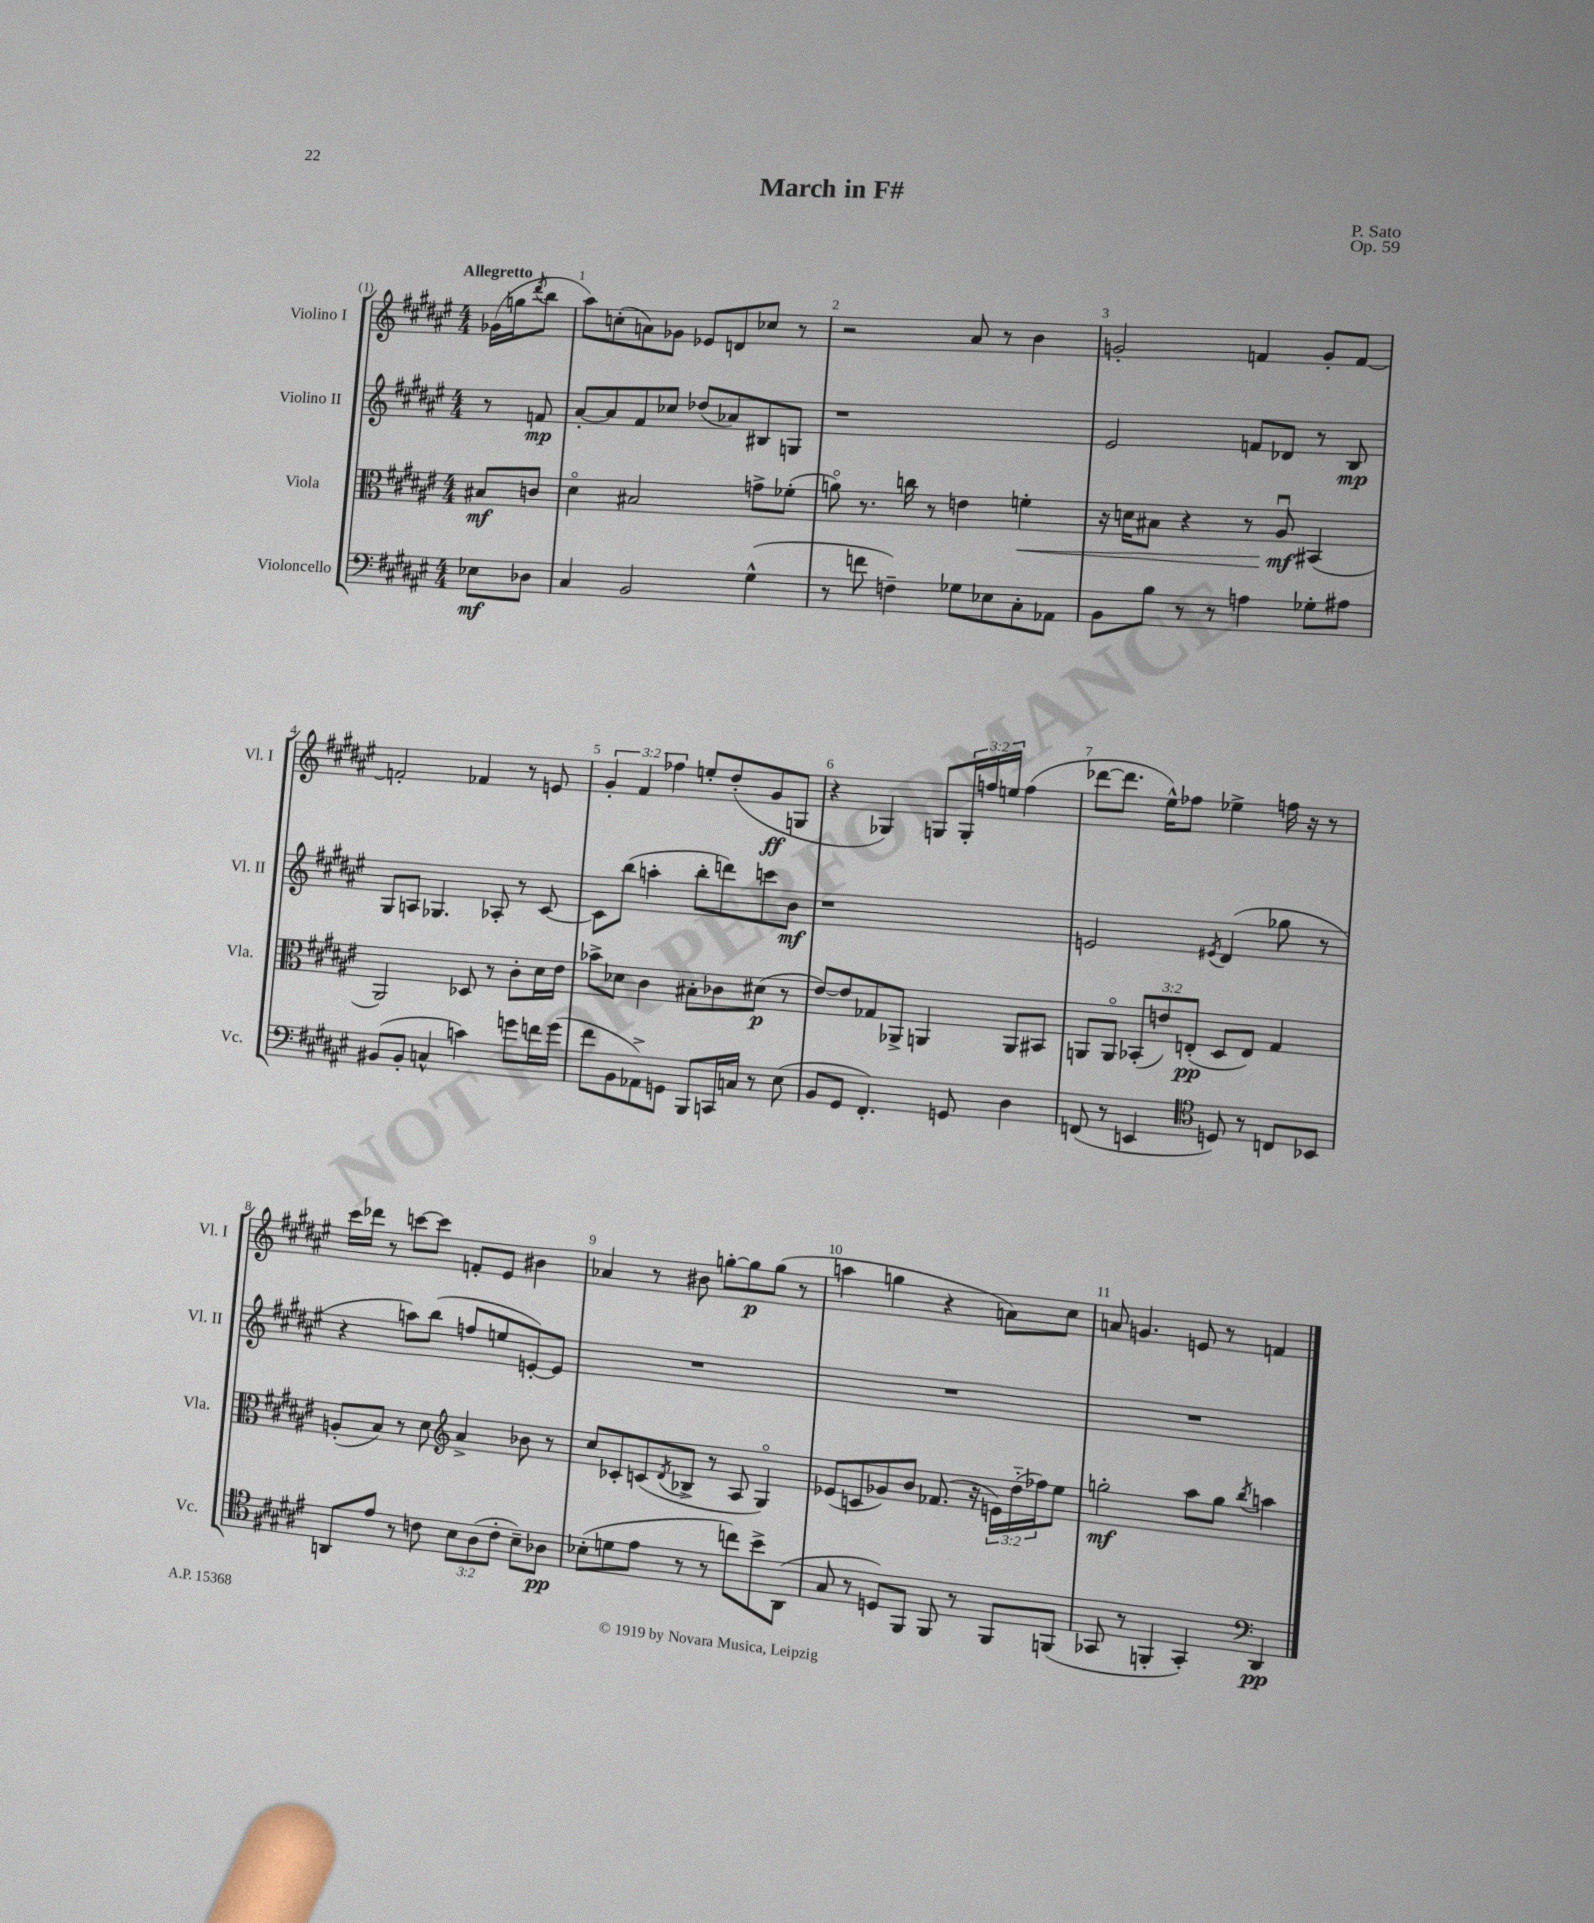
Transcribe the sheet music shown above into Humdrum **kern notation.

**kern	**kern	**kern	**kern
*staff4	*staff3	*staff2	*staff1
*clefF4	*clefC3	*clefG2	*clefG2
*k[f#c#g#d#a#e#]	*k[f#c#g#d#a#e#]	*k[f#c#g#d#a#e#]	*k[f#c#g#d#a#e#]
*M4/4	*M4/4	*M4/4	*M4/4
8E-\L	8B#/L	8r	(16g-\LL
.	.	.	16gg\J
.	.	.	8qddd#/
8D-\J	8c/J	8f/	8bb\J
=	=	=	=
4C#/	4d#o\	[8a#'/L	8aa#\L)
.	.	8a#/]	(8cc'\
2BB/	2B#/	8f#/	8a\)
.	.	8cc-/J	8g-\J
.	.	(8dd-/L	8e-/L
.	.	8a-/)	8d/
(4G#^^\	8g^\L	8B#/	8cc-/J
.	(8f-'\J	8G/J	8r
=	=	=	=
8r	8ao\)	1r	2r
8f\	8.r	.	.
4F~\)	.	.	.
.	16cc\	.	.
.	8r	.	.
8G-\L	4e\	.	8a#/
8E-\	.	.	8r
8C#'\	4f'\	.	4b\
8AA-\J	.	.	.
=	=	=	=
8BB\L	16r	2e#/	2g'/
.	16d\LK	.	.
8B\J	8B#\J	.	.
8r	4r	.	.
8r	.	.	.
4A\	8r	8f/L	4f/
.	8A#u/	8d-/J	.
8G-'\L	(4BB#/	8r	8g'/L
8A#\J	.	8B/	[8f/J
=	=	=	=
(8BB#/L	2AA#/)	8G#/L	2f'/]
8BB#'/J	.	8A/J	.
4C^^/	.	4.G-/	.
4c\)	8D-/	.	4f-/
.	8r	8A-'/	.
8g\L	8c#'\L	8r	8r
16f\L	16d#\L	[8c#/	8e/
(16g\JJ	16e#\JJ	.	.
=	=	=	=
8f#\L	8b-^\L	8c#\]L	6g#'/
8BB\	8d-\J	(8bb\J	.
.	.	.	6f#/
8AA-^\)	4c#\	4aa'\	.
.	.	.	6ff-\
8GG\J	.	.	.
8BBB/L	8B#'\L	8bb'\L	8ee'/L
16CC/L	8c-\	8ddd\)	(8dd#'/
16C/JJ	.	.	.
8r	(8d#\J	8ccc\	8g#/
(8E#\	8r	8b\J	8G/J
=	=	=	=
8BB/L	[8e#/L)	1r	4r
8GG#/J	8e#/]	.	.
4.FF#'/)	8G-/	.	4G-/)
.	8AA-^/J	.	.
.	4AA/	.	8G/L
8GG/	.	.	24G'/L
.	.	.	24ff/
.	.	.	24ee/JJ
4D#\	8AA/L	.	(4ff\
.	8BB#/J	.	.
=	=	=	=
(8FF/	8AA/L	2e/	[8ddd-\L
8r	8AAo/J	.	8.ddd-\]J
4EE/	(12BB-'/L	.	.
.	.	.	16ee#^^\LK)
.	12e/)	.	.
.	.	.	8ff-\J
.	(12E'/J	.	.
*clefC4	*	*	*
.	.	8qe#/	.
8D/)	8D#/L	(4d#/	4ee-^\
8r	8E/J)	.	.
8C/L	4G#/	8gg-\	16ff\
.	.	.	16r
8BB-/J	.	8r	8r
=	=	=	=
8AA/L	(8A'/L	4r	16ccc#\LL
.	.	.	16ddd-\JJ
8e#/J	8B/J)	.	8r
8r	8r	8aa\L)	[8ccc\L
8c\	8d#\	(8bb\J	8ccc\]J
*	*clefG2	*	*
12B\L	4a#^/	8ff/L	8f'/L
(12A#\	.	.	.
.	.	8ee/	8e#/J
12c'\J	.	.	.
8B~\L)	8b-\	[8e'/)	4b#\
8A-\J	8r	8e/]J	.
=	=	=	=
(8B-'\L	8cc#/L	1r	4a-/
8d\	8c-'/	.	.
8e#\J	(8c/	.	8r
.	8qd#/	.	.
8r	8B-^/J	.	8b#\
8r	8r	.	[8gg'\L
8cc\L)	8A#/	.	8gg\]
8b^\	4G#o/)	.	(8gg\J
(8AA#\J	.	.	8r
=	=	=	=
8G#/	(8e-/L	1r	4aa\
8r	8c/	.	.
8D/L)	8g-/)	.	4gg\
8FF#/J	8b/J	.	.
8FF#/	(8.f-/	.	4r
8r	.	.	.
.	16r	.	.
8FF#/L	24e\LL)	.	8a\L)
.	(24dd#'~\	.	.
.	24ff-\J)	.	.
(8FF/J	8ee#\J	.	8cc#\J
=	=	=	=
8GG-/	2gg'\	1r	8a/
8r	.	.	4.g/
4FF'/	.	.	.
4GG-'/)	8aa#\L	.	8e/
.	8gg\J	.	8r
*clefF4	*	*	*
.	8qbb/	.	.
4DD#/	4aa\	.	4f/
==	==	==	==
*-	*-	*-	*-
